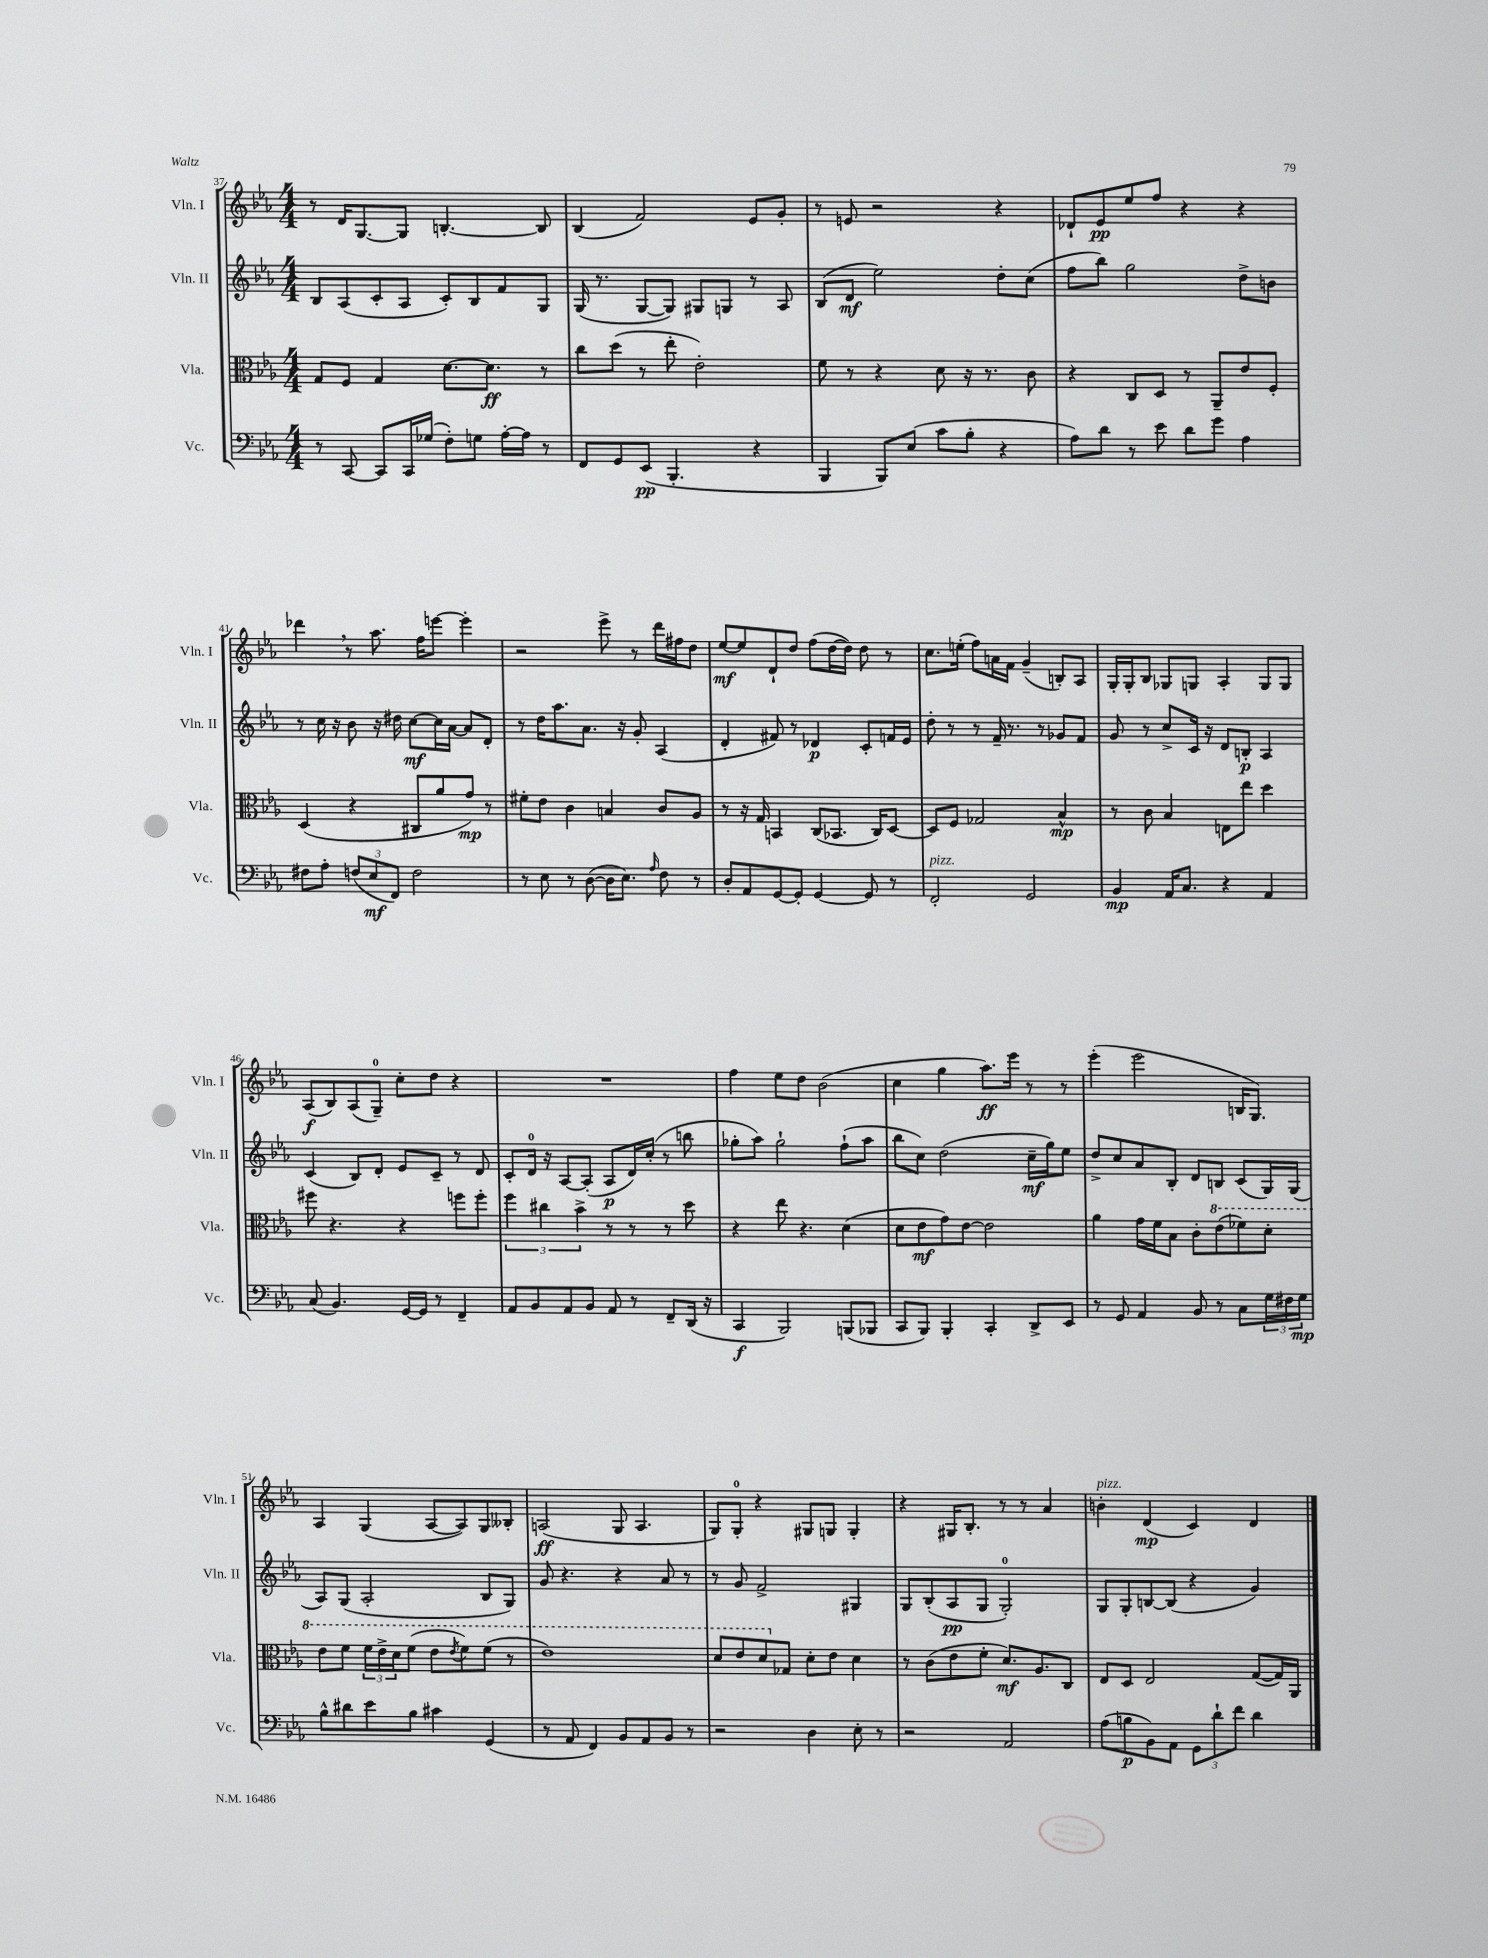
<<
\new StaffGroup <<
\new Staff = "s0" \with { instrumentName = "Vln. I" shortInstrumentName = "Vln. I" } {
    \clef treble \key ees \major \numericTimeSignature \time 4/4
    r8 d'16 g8.~ g8 b4.~-. b8 |
    bes4( f'2) ees'8 g'8-. |
    r8 e'8 r2 r4 |
    des'8-! ees'8\pp ees''8 f''8 r4 r4 |
    des'''4 \breathe r8 aes''8. f''16 e'''8~ e'''4-. |
    r2 ees'''8-> r8 d'''16 fis''16 d''8 |
    ees''8~\mf ees''8 d'8-! d''8 f''8( d''16~ d''16) d''8 r8 |
    c''8. e''16-.( f''8) a'16 f'16 g'4--( b8-.) aes8 |
    g16-. g16-. bes8 ges8 g8 aes4-. g8 g8 |
    aes8\f( bes8) aes8( g8-0--) c''8-. d''8 r4 |
    R1 |
    f''4 ees''8 d''8 bes'2( |
    c''4 g''4 aes''8.\ff) ees'''16 r8 r8 |
    ees'''4-.( ees'''2 b16 g8.) |
    aes4 g4( aes8~ aes8) g8 beses8-. |
    a2\ff( g8 a4. |
    g8) g8-0-. r4 gis8 g8 g4-. |
    r4 gis16 bes8.-. r8 r8 aes'4 |
    b'4-.^\markup { \italic "pizz." } d'4\mp( c'4) d'4 \bar "|." |
}
\new Staff = "s1" \with { instrumentName = "Vln. II" shortInstrumentName = "Vln. II" } {
    \clef treble \key ees \major \numericTimeSignature \time 4/4
    bes8 aes8( c'8-. aes8 c'8-.) bes8 f'8 g8 |
    g16( r8. g8~ g8) gis8 g8 r8 aes8 |
    bes8( d'8\mf ees''2) d''8-. c''8( |
    f''8 bes''8) g''2 d''8-> b'8 |
    r8 c''16 r16 bes'8 r16 dis''16 c''8~\mf c''16 aes'16~ aes'8 d'8-. |
    r8 d''16 aes''8. aes'8. r16 g'8-. aes4( |
    d'4-. fis'8) r8 des'4\p c'8-. f'16 ees'16 |
    d''8-. r8 r8 f'16-- r8. r8 ges'8 f'8 |
    g'8 r8 c''8-> c'16 r16 d'8 b8-.\p aes4 |
    c'4( bes8) d'8-. ees'8 c'8-- r8 d'8 |
    c'8-. d'16-0 r16 aes8~ aes8-.( aes8\p d'16) c''16-.( r8 b''8 |
    ges''8-. aes''8) ges''2-! f''8-!( aes''8 |
    bes''8 c''8) d''2( c''16--\mf g''16) ees''8 |
    d''8-> c''8 aes'8 bes8-. d'8 b8 c'8( g16) g16( |
    aes8) g8( aes2-. bes8 g8) |
    g'8 r4. r4 aes'8 r8 |
    r8 g'8 f'2-> gis4 |
    g8 bes8-.( aes8\pp g8 g2-0-.) |
    g8 g8-. b8~ b8( r4 g'4) \bar "|." |
}
\new Staff = "s2" \with { instrumentName = "Vla." shortInstrumentName = "Vla." } {
    \clef alto \key ees \major \numericTimeSignature \time 4/4
    g8 f8 g4 d'8.~ d'8.\ff r8 |
    c''8 d''8( r8 ees''8-. ees'2-.) |
    f'8 r8 r4 d'8 r16 r8. c'8 |
    r4 c8 d8 r8 aes,8-- ees'8 f8-. |
    d4( r4 cis8 aes'8 g'8\mp) r8 |
    fis'8-. ees'8 c'4 b4 c'8 aes8 |
    r8 r16 g16 b,4 c8( bes,8. c16) d8~ |
    d8 f8 ges2 bes4-^\mp |
    r8 c'8 bes4 e8 ees''8 d''4 |
    fis''8 r4. r4 f''8 f''8-. |
    \tuplet 3/2 { f''4 cis''4 bes'4-> } r8 r8 r8 d''8 |
    r4 ees''8 r4. d'4( |
    d'8 ees'8\mf g'8) ees'8~ ees'2 |
    aes'4 g'16 f'16 bes8 c'8-. \ottava #1 ees''8( fes''8) d''8-. |
    ees''8 f''8 \tuplet 3/2 { f''16 ees''16-> d''16 } f''8( ees''8 \acciaccatura { ees''8 } f''8) f''8( r8 |
    ees''1) |
    d''8 ees''8 d''8 \ottava #0 ges8 d'8-. ees'8 d'4 |
    r8 c'8( ees'8 f'8-. d'8.\mf) aes8. c8 |
    ees8 d8 ees2 g8~( g16) aes,16 \bar "|." |
}
\new Staff = "s3" \with { instrumentName = "Vc." shortInstrumentName = "Vc." } {
    \clef bass \key ees \major \numericTimeSignature \time 4/4
    r8 c,8~ c,8 c,16 ges16( f8-.) g8 aes16~-. aes16 r8 |
    f,8 g,8 ees,8\pp( bes,,4.-. r4 |
    bes,,4 bes,,8) ees8( c'8 bes8-. r4 |
    aes8) d'8 r8 ees'8 d'8 g'8 aes4 |
    fis8 aes8-. \tuplet 3/2 { f8( ees8\mf f,8) } f2 |
    r8 ees8 r8 d8~( d16 ees8.) \grace { aes16 } f8 r8 |
    d8-. aes,8 g,8~ g,8-. g,4~ g,8 r8 |
    f,2-.^\markup { \italic "pizz." } g,2 |
    bes,4\mp aes,16 c8. r4 aes,4 |
    c8( bes,4.) g,16~ g,16 r8 f,4-- |
    aes,8 bes,8 aes,8 bes,8 aes,8 r8 f,8-- d,16( r16 |
    c,4\f bes,,2) b,,8( bes,,8 |
    c,8 bes,,8) bes,,4-. c,4-. d,8-> ees,8 |
    r8 g,8 aes,4 bes,8 r8 c8 \tuplet 3/2 { g16 fis16 g16\mp } |
    bes8-^ dis'8 ees'8 bes8 cis'4 g,4( |
    r8 aes,8 f,4) bes,8 aes,8 bes,8 r8 |
    r2 d4 ees8-. r8 |
    r2 aes,2 |
    aes8( b8\p bes,8) aes,8 \tuplet 3/2 { g,8 d'8-! f'8 } d'4 \bar "|." |
}
>>
>>
\layout { \context { \Score currentBarNumber = #37 } }
